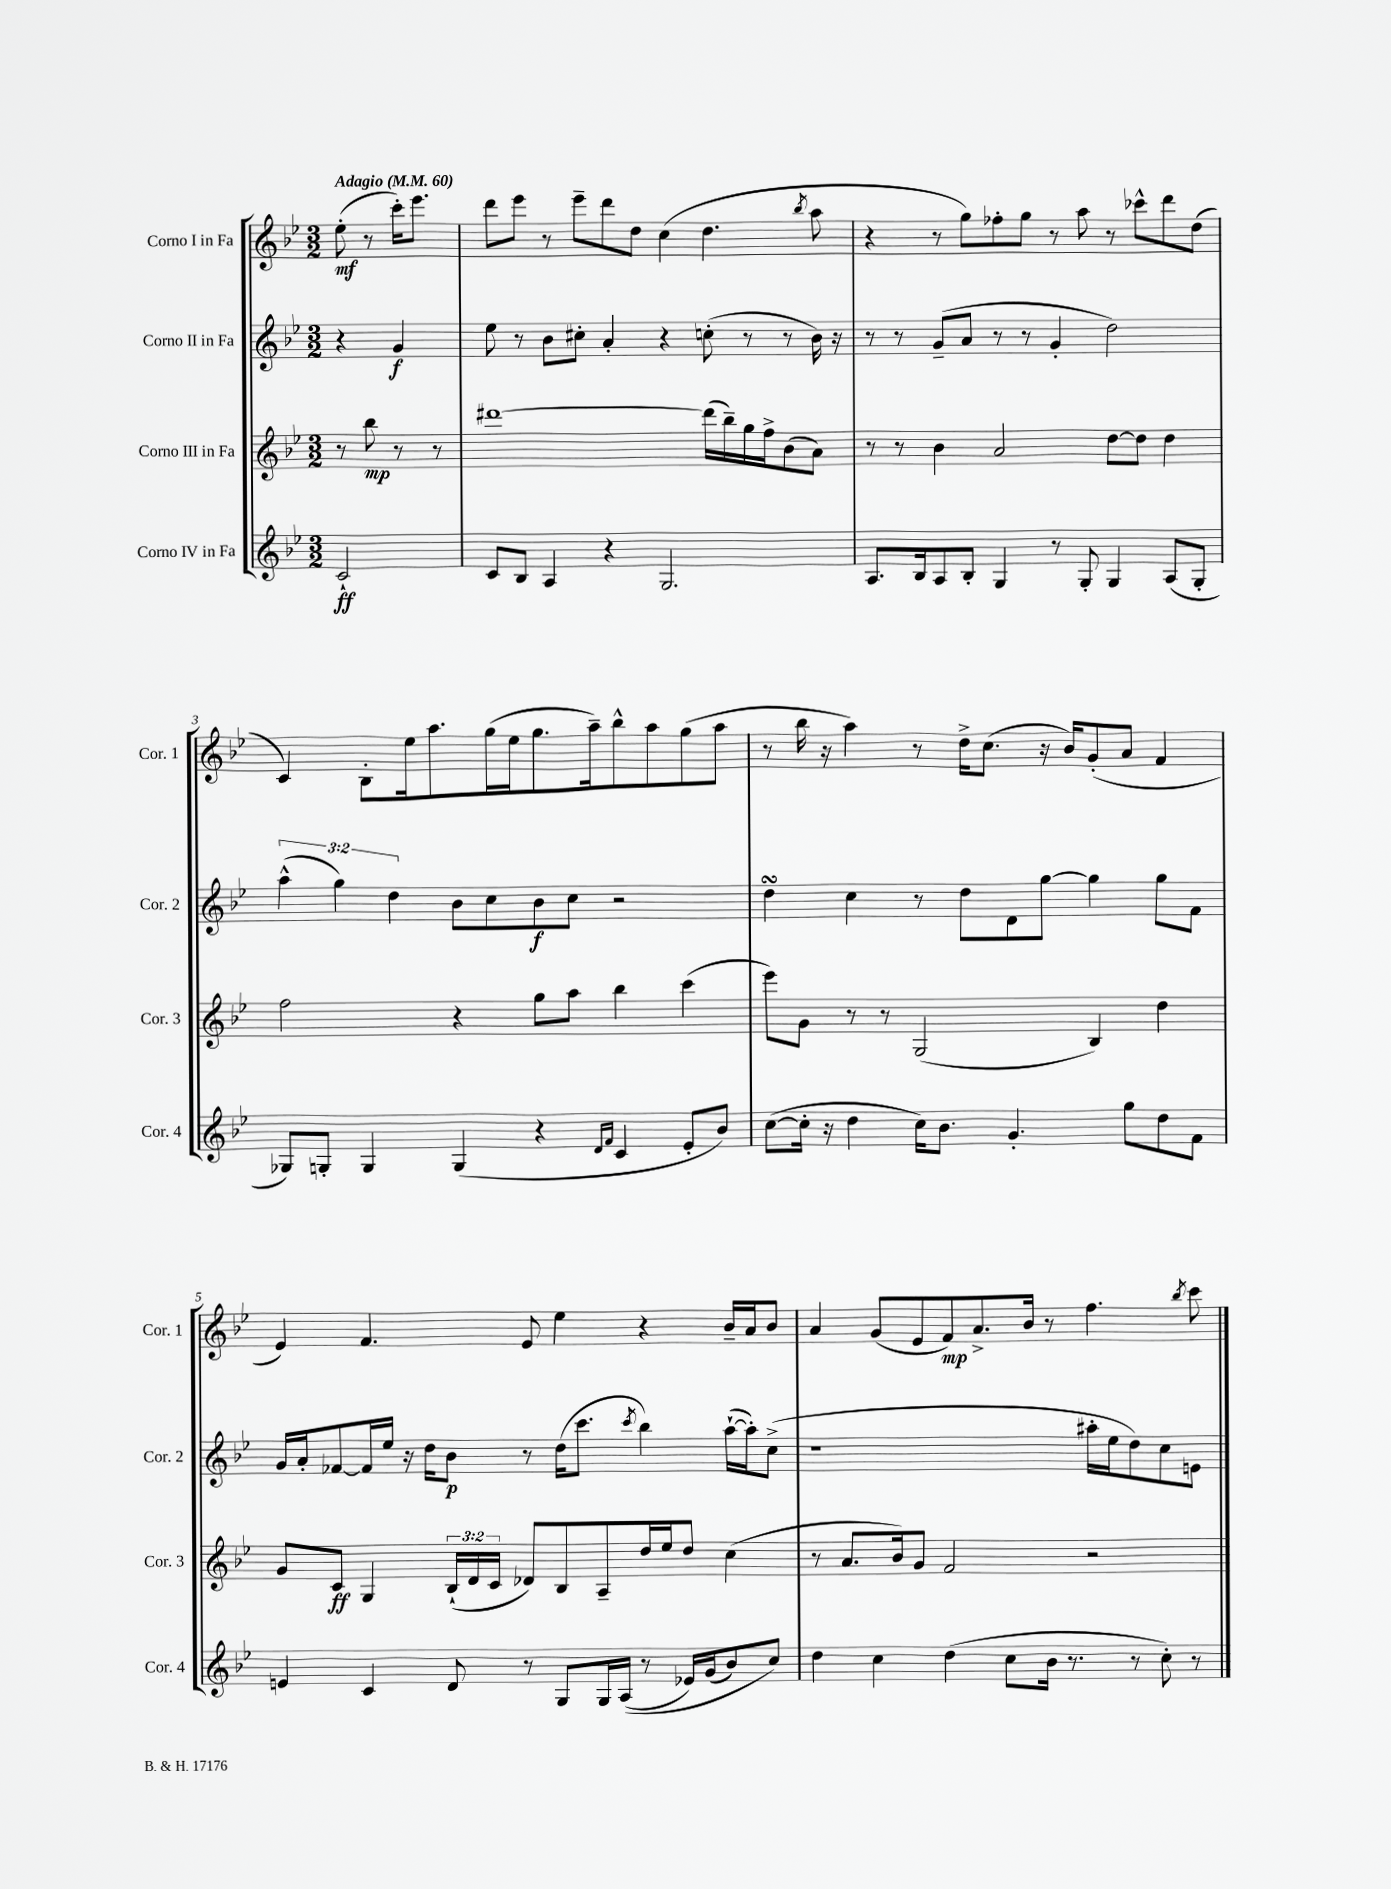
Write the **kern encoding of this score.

**kern	**kern	**kern	**kern
*staff4	*staff3	*staff2	*staff1
*clefG2	*clefG2	*clefG2	*clefG2
*k[b-e-]	*k[b-e-]	*k[b-e-]	*k[b-e-]
*M3/2	*M3/2	*M3/2	*M3/2
*MM60	*MM60	*MM60	*MM60
2c`	8r	4r	(8ee-'
.	8bb-	.	8r
.	8r	4g	16ccc')
.	.	.	8.eee-
.	8r	.	.
=	=	=	=
8c	[1ddd#	8ee-	8ddd
8B-	.	8r	8eee-
4A	.	8b-	8r
.	.	8cc#'	8eee-~
4r	.	4a'	8ddd
.	.	.	8dd
2.G	.	4r	(4cc
.	(16ddd#]	(8cc'	4.dd
.	16bb-~)	.	.
.	16gg	8r	.
.	16ff^	.	.
.	(8b-	8r	.
.	.	.	8qbb-
.	8a)	16b-)	8aa
.	.	16r	.
=	=	=	=
8.A	8r	8r	4r
.	8r	8r	.
16B-	.	.	.
8A	4b-	(8g~	8r
8B-'	.	8a	8gg)
4G	2a	8r	8ff-'
.	.	8r	8gg
8r	.	4g'	8r
8G'	.	.	8aa
4G	[8dd	2dd)	8r
.	8dd]	.	8ccc-^^
(8A	4dd	.	8ddd
8G'	.	.	(8dd
=	=	=	=
8G-)	2ff	(6aa^^	4c)
8G'	.	.	.
.	.	6gg)	.
4G	.	.	8B-'
.	.	6dd	.
.	.	.	16ee-
.	.	.	8.aa
(4G	4r	8b-	.
.	.	8cc	(16gg
.	.	.	16ee-
4r	8gg	8b-	8.gg
.	8aa	8cc	.
.	.	.	16aa~)
16qqd	.	.	.
16qqf	.	.	.
4c	4bb-	2r	8bb-^^
.	.	.	8aa
8e-'	(4ccc	.	(8gg
8b-)	.	.	8aa
=	=	=	=
([8cc	8eee-)	4dd	8r
16cc']	8g	.	16bb-
16r	.	.	16r
4dd	8r	4cc	4aa)
.	8r	.	.
16cc)	(2G	8r	8r
8.b-	.	.	.
.	.	8dd	16dd^
.	.	.	(8.cc
4.g'	.	8d	.
.	.	[8gg	16r
.	.	.	16b-)
.	4B-)	4gg]	(8g'
8gg	.	.	8a
8dd	4dd	8gg	4f
8f	.	8f	.
=	=	=	=
4e	8g	16g	4e-)
.	.	16a'	.
.	8c	[8f-	.
4c	4G	16f-]	4.f
.	.	16ee-	.
.	.	16r	.
.	.	16dd	.
8d	(24B-`	8b-	.
.	24d	.	.
.	24c	.	.
8r	8d-)	8r	8e-
8G	8B-	(16dd	4ee-
.	.	8.ccc	.
16G	8A~	.	.
&((16A	.	.	.
.	.	8qccc	.
8r	16dd	4bb-)	4r
.	16ee-	.	.
16e-)	8dd	.	.
(16g	.	.	.
8b-)	(4cc	([16aa`	16b-~
.	.	16aa'])	16a
8cc&)	.	(8cc^	8b-
=	=	=	=
4dd	8r	1r	4a
.	8.a	.	.
4cc	.	.	(8g
.	16b-)	.	.
.	8g	.	8e-
(4dd	2f	.	8f)
.	.	.	8.a^
8cc	.	.	.
.	.	.	16b-
16b-	.	.	8r
8.r	.	.	.
.	2r	16aa#'	4.ff
.	.	16ee-	.
8r	.	8dd)	.
8cc')	.	8cc	.
.	.	.	8qbb-
8r	.	8e	8ccc
==	==	==	==
*-	*-	*-	*-
